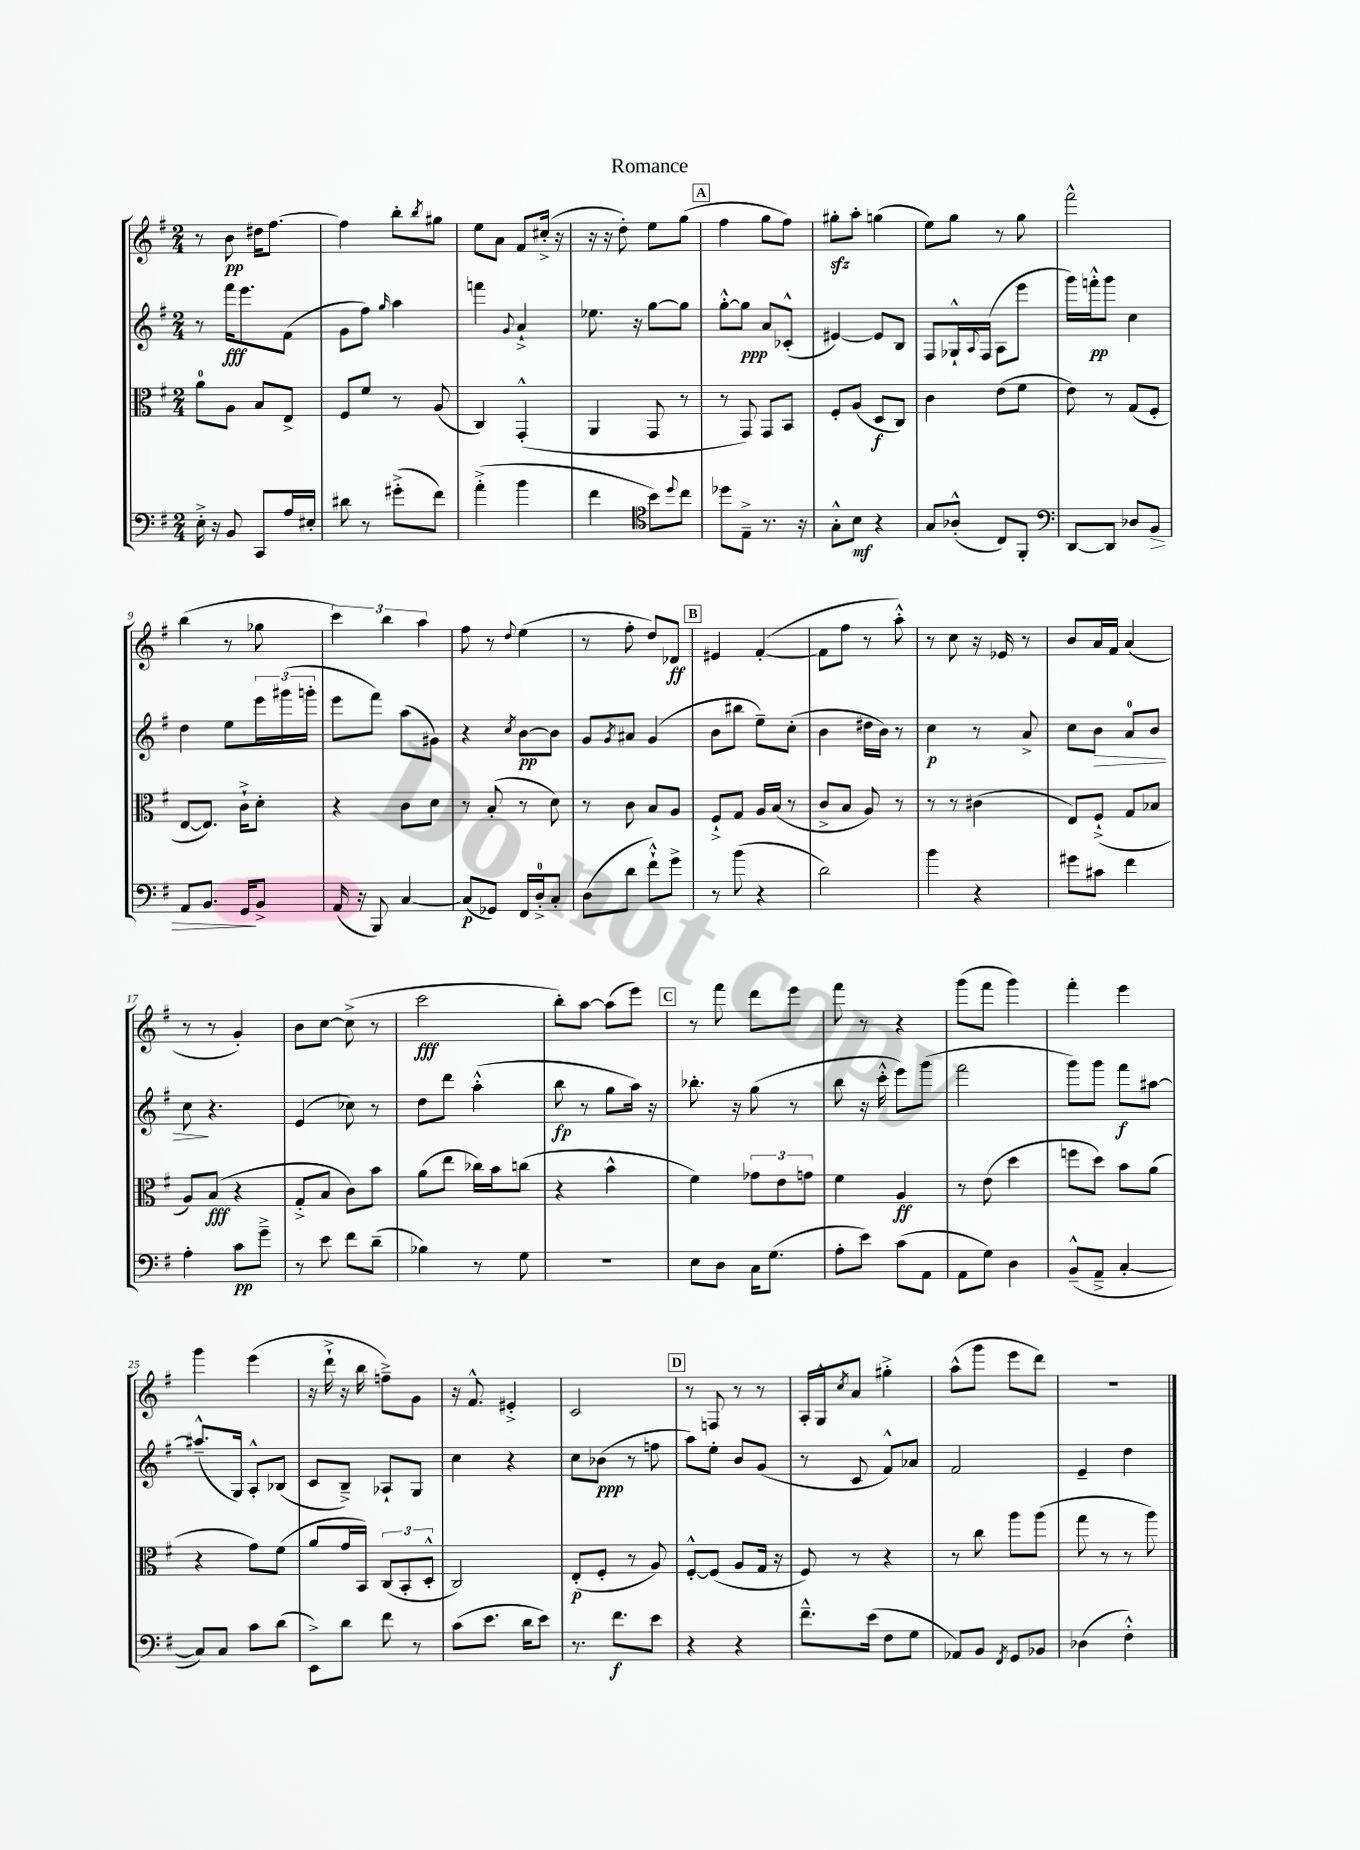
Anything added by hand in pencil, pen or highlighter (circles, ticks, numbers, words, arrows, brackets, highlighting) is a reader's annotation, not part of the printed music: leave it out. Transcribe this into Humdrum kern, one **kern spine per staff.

**kern	**dynam	**kern	**dynam	**kern	**dynam	**kern	**dynam
*part4	*part4	*part3	*part3	*part2	*part2	*part1	*part1
*staff4	*staff4	*staff3	*staff3	*staff2	*staff2	*staff1	*staff1
*clefF4	*	*clefC3	*	*clefG2	*	*clefG2	*
*k[f#]	*	*k[f#]	*	*k[f#]	*	*k[f#]	*
*M2/4	*	*M2/4	*	*M2/4	*	*M2/4	*
=1	=1	=1	=1	=1	=1	=1	=1
16E'^\	.	8a\L	.	8r	.	8r	.
16r	.	.	.	.	.	.	.
8BB/	.	8A\J	.	16fff#\KL	fff	8b\	pp
.	.	.	.	8.eee\	.	.	.
8CC/L	.	8B/L	.	.	.	16dd#X\KL	.
.	.	.	.	.	.	[8.ff#\J	.
16A/L	.	8E^/J	.	(8f#\J	.	.	.
16E#X'/JJ	.	.	.	.	.	.	.
=2	=2	=2	=2	=2	=2	=2	=2
8d#X\	.	8F#/L	.	8g\L	.	4ff#\]	.
8r	.	8f#/J	.	8ff#\J)	.	.	.
.	.	.	.	16qqgg/	.	.	.
(8g#X'^\L	.	8r	.	4aa\	.	8bb'\L	.
.	.	.	.	.	.	8qbb/	.
8f#\J)	.	(8A/	.	.	.	8gg#X\J	.
=3	=3	=3	=3	=3	=3	=3	=3
(4a'^\	.	4C/)	.	4fffn\	.	8ee\L	.
.	.	.	.	.	.	8a\J	.
.	.	.	.	8qqg/	.	.	.
4b\	.	(4GG'^^/	.	4a`^/	.	8f#/L	.
.	.	.	.	.	.	(16cc#X'^/Jk	.
.	.	.	.	.	.	16r	.
=4	=4	=4	=4	=4	=4	=4	=4
4f#\	.	4AA/	.	8.ee-X\	.	16r	.
.	.	.	.	.	.	16r	.
.	.	.	.	.	.	8dd'\)	.
.	.	.	.	16r	.	.	.
*clefC4	*	*	*	*	*	*	*
8b\L)	.	8GG/	.	[8gg\L	.	8ee\L	.
8qqdd/	.	.	.	.	.	.	.
8cc\J	.	8r	.	8gg\J]	.	(8gg\J	.
!!LO:REH:place=s1:t=A
=5	=5	=5	=5	=5	=5	=5	=5
8dd-X\L	.	8r	.	[8gg'^^\L	.	4ff#\	.
8E~^\J	.	8GG/)	.	8gg\J]	ppp	.	.
8.r	.	8GG/L	.	8a/L	.	8gg\L	.
.	.	8BB/J	.	(8c-X'^^/J	.	8ff#\J)	.
16r	.	.	.	.	.	.	.
=6	=6	=6	=6	=6	=6	=6	=6
8G'^^\L	.	8F#'/L	.	[4e#X/)	.	8gg#Xzz'\L	.
8B\J	mf	(8A/J	.	.	.	8aa'\J	.
4r	.	8D/L	f	8e#/L]	.	(4ggn\	.
.	.	8C/J)	.	8B/J	.	.	.
=7	=7	=7	=7	=7	=7	=7	=7
8G/L	.	4c\	.	8F#/L	.	8ee\L)	.
(8A-X'^^/J	.	.	.	16G-X`^^/L	.	8gg\J	.
.	.	.	.	8qqA/	.	.	.
.	.	.	.	(16F#/JJ	.	.	.
8C/L)	.	(8e\L	.	8A\L	.	8r	.
8FF#'/J	.	8f#\J	.	8eee\J	.	8gg\	.
=8	=8	=8	=8	=8	=8	=8	=8
*clefF4	*	*	*	*	*	*	*
[8DD/L	.	8e\)	.	16ggg\LL)	.	2fff#^^\	.
.	.	.	.	16fffn'^^\J	pp	.	.
8DD/J]	.	8r	.	8ggg\J	.	.	.
8D-X/L	.	(8G/L	.	4cc\	.	.	.
!	!LO:HP:b	!	!	!	!	!	!
8BB/J	>	8F#'/J	.	.	.	.	.
!!LO:LB:g=z
=9	=9	=9	=9	=9	=9	=9	=9
8AA/L	.	[8E/L	.	4dd\	.	(4bb\	.
8.BB/J	.	8.E/J])	.	.	.	.	.
.	.	.	.	8ee\L	.	8r	.
16GG/KL	.	16c`^\KL	.	.	.	.	.
8BB^/J	]	8d'\J	.	24eee\L	.	8gg-X\	.
.	.	.	.	(24ggg#X\	.	.	.
.	.	.	.	24gggn'\JJ	.	.	.
=10	=10	=10	=10	=10	=10	=10	=10
(16AA/	.	4r	.	8eee\L	.	6ccc\)	.
16r	.	.	.	.	.	.	.
8BBB/)	.	.	.	8fff#\J)	.	.	.
.	.	.	.	.	.	6bb\	.
[4C/	.	8c\L	.	(8aa\L	.	.	.
.	.	.	.	.	.	6aa\	.
.	.	8d\J	.	8g#X\J)	.	.	.
=11	=11	=11	=11	=11	=11	=11	=11
(8C/L]	p	8r	.	4r	.	8ff#\	.
8GG-X/J)	.	(8B'/	.	.	.	8r	.
.	.	.	.	8qcc/	.	8qqdd/	.
16FF#/LL	.	8r	.	[8b\L	pp	(4ee\	.
16D'^/J	.	.	.	.	.	.	.
8C'/J	.	8d\)	.	8b\J]	.	.	.
=12	=12	=12	=12	=12	=12	=12	=12
(8D\L	.	8r	.	8g/L	.	8r	.
.	.	.	.	8qg/	.	.	.
8d\J	.	8c\	.	8a#X/J	.	8ff#'\	.
8f#`^^\L)	.	8B/L	.	(4g/	.	8dd/L)	.
8g^\J	.	8A/J	.	.	.	8d-X/J	ff
!!LO:REH:place=s1:t=B
=13	=13	=13	=13	=13	=13	=13	=13
8r	.	8F#`^/L	.	8b\L	.	4e#X/	.
(8b\	.	8G/J	.	8bb#X\J	.	.	.
4r	.	16A/LL	.	8ee~\L)	.	([4f#'/	.
.	.	(16B/JJ	.	.	.	.	.
.	.	8r	.	(8cc'\J	.	.	.
=14	=14	=14	=14	=14	=14	=14	=14
2d\)	.	8c^/L	.	4b\	.	8f#\L]	.
.	.	8B/J	.	.	.	8ff#\J	.
.	.	8A/)	.	16dd#X\LL	.	8r	.
.	.	.	.	16b\JJ)	.	.	.
.	.	8r	.	8r	.	8aa'^^\)	.
=15	=15	=15	=15	=15	=15	=15	=15
4b\	.	8r	.	4cc\	p	8r	.
.	.	8r	.	.	.	8cc\	.
4r	.	(4c#X\	.	8r	.	16r	.
.	.	.	.	.	.	16e-X/	.
.	.	.	.	8a^/	.	8r	.
=16	=16	=16	=16	=16	=16	=16	=16
8g#X\L	.	8E/L)	.	8cc\L	.	8b/L	.
!	!	!	!	!	!LO:HP:b	!	!
8c#X\J	.	(8F#`^/J	.	8b\J	>	16a/L	.
.	.	.	.	.	.	16f#/JJ	.
4f#\	.	8G/L	.	8a/L	.	(4a/	.
.	.	8B-X/J	.	8b/J	.	.	.
!!LO:LB:g=z
=17	=17	=17	=17	=17	=17	=17	=17
4A'\	.	8A/L)	.	8cc\	.	8r	.
.	.	(8B/J	fff	4.r	]	8r	.
8c\L	pp	4r	.	.	.	4g'/)	.
8g~^\J	.	.	.	.	.	.	.
=18	=18	=18	=18	=18	=18	=18	=18
8r	.	8G'^/L	.	(4e/	.	8b\L	.
8e\	.	8B/J	.	.	.	[8cc\J	.
8f#\L	.	8c\L)	.	8cc-X\)	.	(8cc^\]	.
(8d~\J	.	8b\J	.	8r	.	8r	.
=19	=19	=19	=19	=19	=19	=19	=19
4B-X\)	.	(8a\L	.	8dd\L	.	2ccc\	fff
.	.	8ee\J	.	8ddd\J	.	.	.
8r	.	16cc-X\LL)	.	(4aa'^^\	.	.	.
.	.	16b\J	.	.	.	.	.
8G\	.	(8ccn\J	.	.	.	.	.
=20	=20	=20	=20	=20	=20	=20	=20
2r	.	4r	.	8bb\	fp	8bb'\L)	.
.	.	.	.	8r	.	[8aa\J	.
.	.	4b^^\	.	8gg\L	.	(8aa\L]	.
.	.	.	.	16aa\Jk)	.	8eee\J)	.
.	.	.	.	16r	.	.	.
!!LO:REH:place=s1:t=C
=21	=21	=21	=21	=21	=21	=21	=21
8E\L	.	4f#\)	.	8.bb-X'\	.	8r	.
8D\J	.	.	.	.	.	8fff#\	.
.	.	.	.	16r	.	.	.
16C\KL	.	12g-X\L	.	(8gg\	.	8ddd\L	.
(8.G\J	.	.	.	.	.	.	.
.	.	12e\	.	.	.	.	.
.	.	.	.	8r	.	8eee\J	.
.	.	12gn\J	.	.	.	.	.
=22	=22	=22	=22	=22	=22	=22	=22
8A'\L	.	4f#\	.	8bb\	.	8fff#\	.
8e\J)	.	.	.	16r	.	8r	.
.	.	.	.	16ccc'^^\	.	.	.
(8c\L	.	4A/	ff	8eee\L)	.	4r	.
8AA\J	.	.	.	(8ggg\J	.	.	.
=23	=23	=23	=23	=23	=23	=23	=23
8AA\L	.	8r	.	2fff#\	.	(8ggg\L	.
8G\J)	.	(8e\	.	.	.	8fff#\J	.
4D\	.	4dd\	.	.	.	4ggg\)	.
=24	=24	=24	=24	=24	=24	=24	=24
(8BB~^^/L	.	8ffn\L	.	8ggg\L)	.	4fff#'\	.
8AA~^/J	.	8dd\J)	.	8ggg\J	.	.	.
[4C'/	.	8b\L	.	8fff#\L	f	4eee\	.
.	.	(8a\J	.	[8aa#X\J	.	.	.
!!LO:LB:g=z
=25	=25	=25	=25	=25	=25	=25	=25
8C/L])	.	4r	.	(8.aa#X~^^/L]	.	4ggg\	.
8C/J	.	.	.	.	.	.	.
.	.	.	.	16G/Jk)	.	.	.
8c\L	.	8g\L)	.	8A'^^/L	.	(4eee\	.
(8d\J	.	(8f#\J	.	(8B-X/J	.	.	.
=26	=26	=26	=26	=26	=26	=26	=26
8EE^\L)	.	8a/L	.	8c/L	.	16r	.
.	.	.	.	.	.	16ddd`^\	.
8d\J	.	16g/L	.	8B~^/J)	.	16r	.
.	.	16BB/JJ)	.	.	.	16bb\	.
8f#\	.	(12C/L	.	8A-X`/L	.	8ffn~^\L)	.
.	.	12BB'/	.	.	.	.	.
8r	.	.	.	8G/J	.	8g\J	.
.	.	12D'^^/J	.	.	.	.	.
=27	=27	=27	=27	=27	=27	=27	=27
(8c\L	.	2C/)	.	4cc\	.	16r	.
.	.	.	.	.	.	8.f#^^/	.
8.e\J	.	.	.	.	.	.	.
.	.	.	.	4r	.	4e#X'^/	.
16d\KL	.	.	.	.	.	.	.
8e\J)	.	.	.	.	.	.	.
=28	=28	=28	=28	=28	=28	=28	=28
8.r	.	(8E'/L	p	8cc\L	.	2c/	.
.	.	8F#'/J	.	(8b-X\J	ppp	.	.
8.f#\L	f	.	.	.	.	.	.
.	.	8r	.	8r	.	.	.
8e\J	.	8A/)	.	8ffn\	.	.	.
!!LO:REH:place=s1:t=D
=29	=29	=29	=29	=29	=29	=29	=29
4r	.	[8F#'^^/L	.	8aa\L)	.	8r	.
.	.	(8F#/J]	.	8ee'\J	.	8Fn/	.
4r	.	8A/L	.	8b/L	.	8r	.
.	.	16G/Jk	.	(8g/J	.	8r	.
.	.	16r	.	.	.	.	.
=30	=30	=30	=30	=30	=30	=30	=30
8.f#~^^\L	.	8F#/)	.	8r	.	16A'/LL	.
.	.	.	.	.	.	16G^^/J	.
.	.	.	.	.	.	8qcc/	.
.	.	8r	.	8c/	.	8a/J	.
(16e\Jk	.	.	.	.	.	.	.
8F#\L	.	4r	.	8f#^^/L)	.	4gg#X'^\	.
8G\J	.	.	.	8a-X/J	.	.	.
=31	=31	=31	=31	=31	=31	=31	=31
8AA-X/L)	.	8r	.	2f#/	.	(8aa^^\L	.
8BB/J	.	8cc\	.	.	.	8ggg\J	.
8qFF#/	.	.	.	.	.	.	.
8GG/L	.	8aa\L	.	.	.	8eee\L	.
8BB-X/J	.	(8aa\J	.	.	.	8ddd\J)	.
=32	=32	=32	=32	=32	=32	=32	=32
(4D-X\	.	8gg\	.	4e~/	.	2r	.
.	.	8r	.	.	.	.	.
4F#'^^\)	.	8r	.	4dd\	.	.	.
.	.	8aa\)	.	.	.	.	.
==	==	==	==	==	==	==	==
*-	*-	*-	*-	*-	*-	*-	*-
